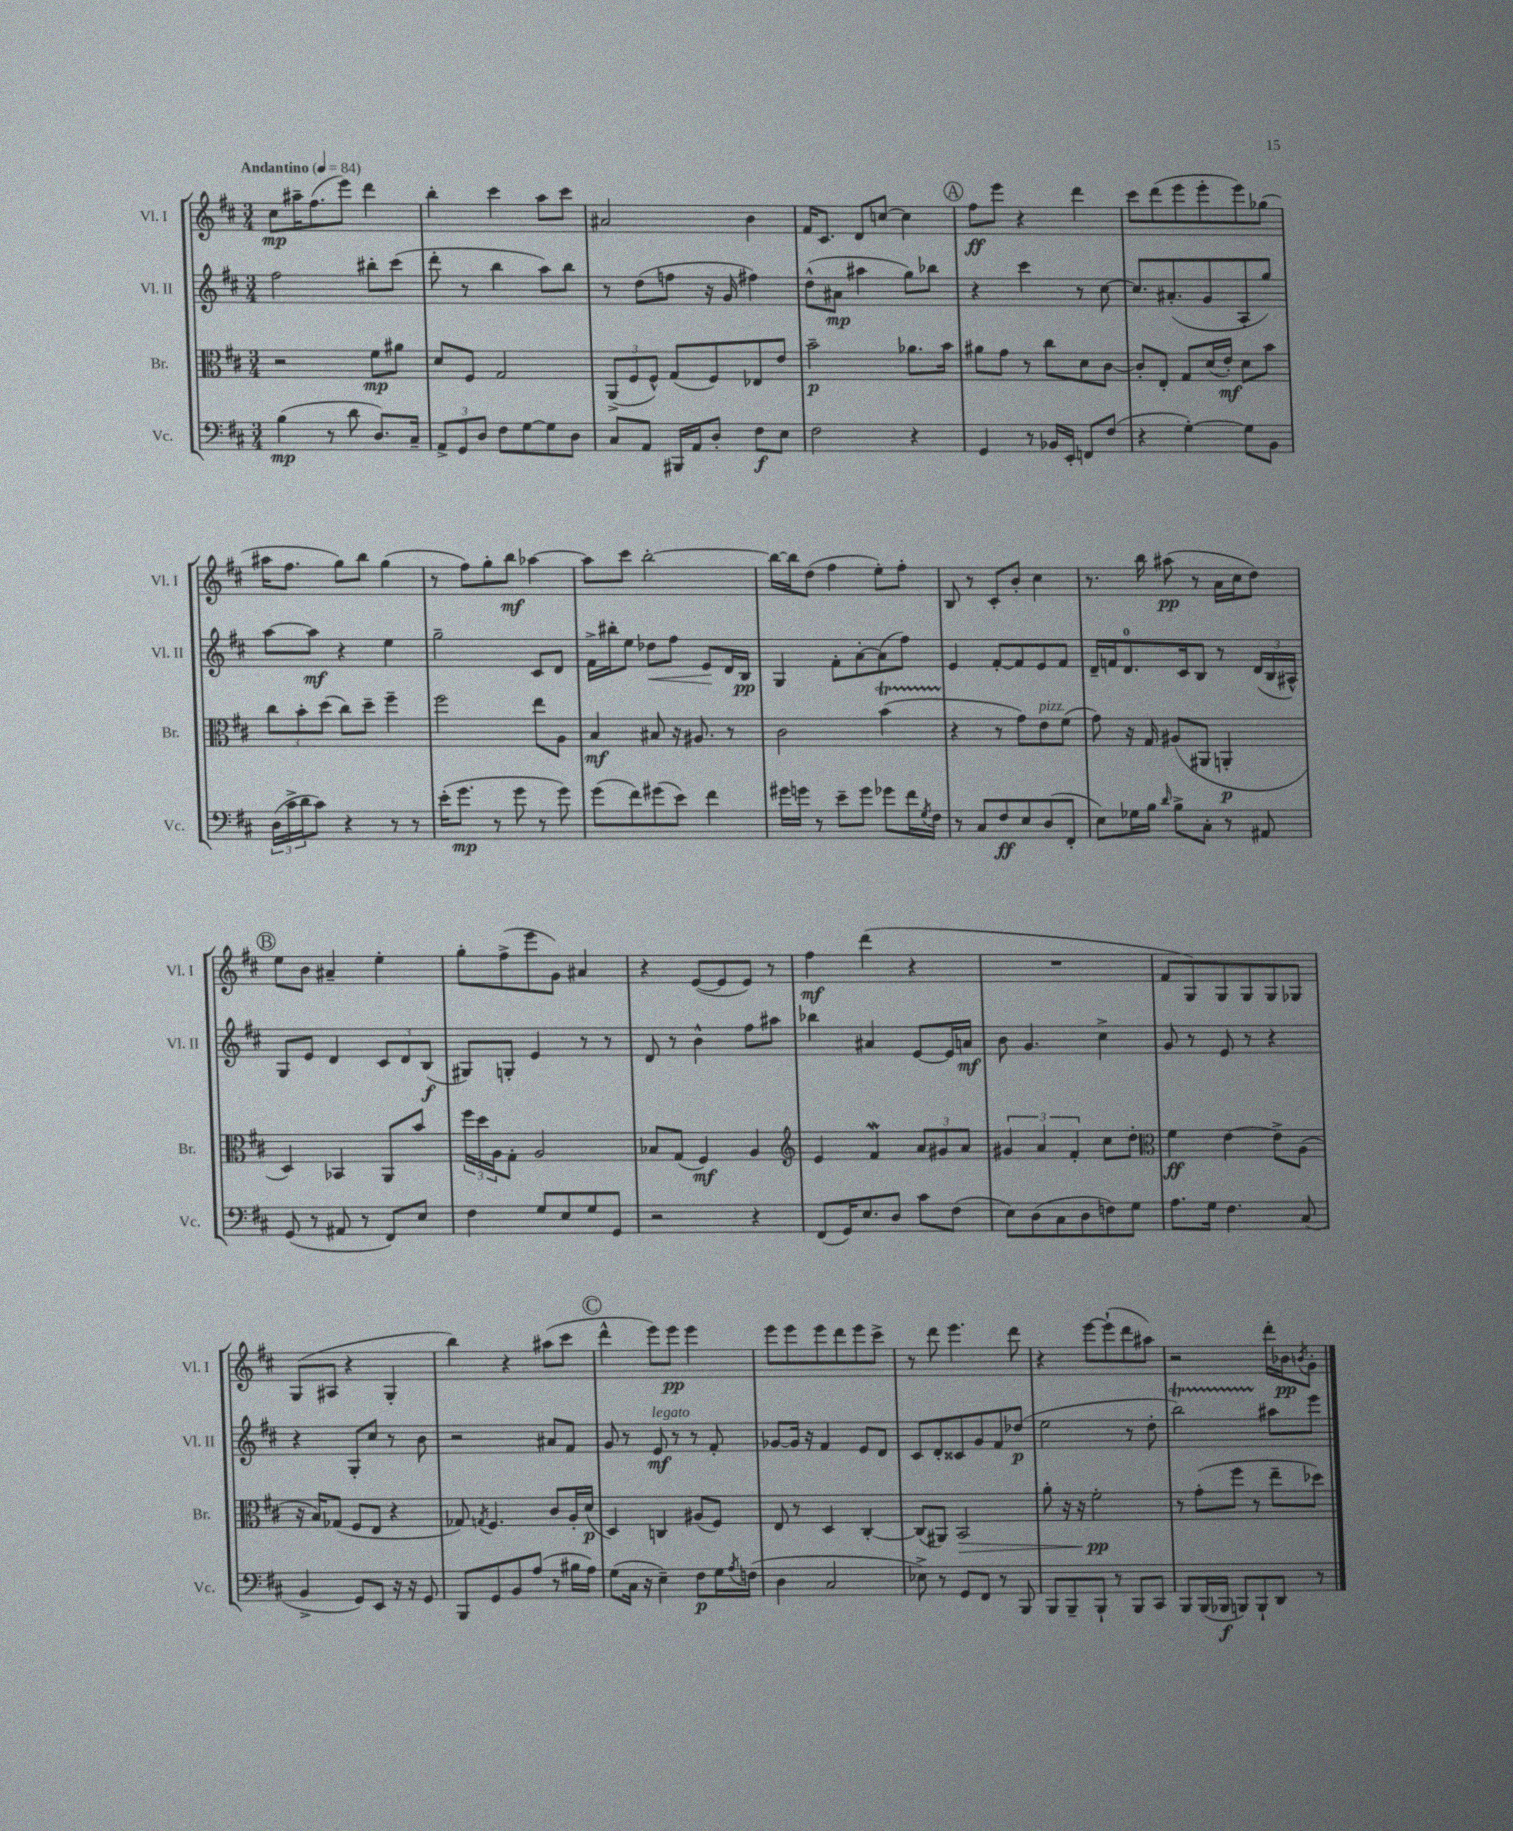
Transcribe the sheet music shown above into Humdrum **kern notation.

**kern	**dynam	**kern	**dynam	**kern	**dynam	**kern	**dynam
*part4	*part4	*part3	*part3	*part2	*part2	*part1	*part1
*staff4	*staff4	*staff3	*staff3	*staff2	*staff2	*staff1	*staff1
*I"Vc.	*	*I"Br.	*	*I"Vl. II	*	*I"Vl. I	*
*I'Vc.	*	*I'Br.	*	*I'Vl. II	*	*I'Vl. I	*
*clefF4	*	*clefC3	*	*clefG2	*	*clefG2	*
*k[f#c#]	*	*k[f#c#]	*	*k[f#c#]	*	*k[f#c#]	*
*M3/4	*	*M3/4	*	*M3/4	*	*M3/4	*
*MM84	*	*MM84	*	*MM84	*	*MM84	*
=1	=1	=1	=1	=1	=1	=1	=1
!	!	!	!	!	!	!LO:TX:a:B:t=Andantino	!
(4B\	mp	2r	.	2ff#\	.	8cc#\L	mp
.	.	.	.	.	.	16aa#X~\K	.
.	.	.	.	.	.	(8.ff#\	.
8r	.	.	.	.	.	.	.
8d\	.	.	.	.	.	8eee\J)	.
8.D/L)	.	8f#\L	mp	8bb#X'\L	.	4ddd\	.
.	.	8a#X\J	.	(8ccc#\J	.	.	.
16C#~/Jk	.	.	.	.	.	.	.
=2	=2	=2	=2	=2	=2	=2	=2
12AA^/L	.	8d/L	.	8ddd'\	.	4bb'\	.
12GG/	.	.	.	.	.	.	.
.	.	8F#/J	.	8r	.	.	.
12D/J	.	.	.	.	.	.	.
8F#\L	.	2G/	.	4bb\	.	4ccc#\	.
[8G\	.	.	.	.	.	.	.
8G\]	.	.	.	8aa\L)	.	8aa\L	.
8D\J	.	.	.	8bb\J	.	8ccc#\J	.
=3	=3	=3	=3	=3	=3	=3	=3
8C#/L	.	(12AA^/L	.	8r	.	2a#X/	.
.	.	12F#/	.	.	.	.	.
8AA/J	.	.	.	(8dd\L	.	.	.
.	.	12F#^^/J)	.	.	.	.	.
16BBB#X/LL	.	(8G/L	.	8ffn\J	.	.	.
16AA/J	.	.	.	.	.	.	.
8D'/J	.	8F#/)	.	16r	.	.	.
.	.	.	.	16g/	.	.	.
8F#\L	f	8E-X/	.	4ff#X\)	.	4b\	.
8E\J	.	8e/J	.	.	.	.	.
=4	=4	=4	=4	=4	=4	=4	=4
2F#\	.	2b~\	p	(8dd^^\L	.	16f#/KL	.
.	.	.	.	.	.	8.c#/J	.
.	.	.	.	8a#X\J	mp	.	.
.	.	.	.	4aa#X\	.	8d/L	.
.	.	.	.	.	.	[8ccn/J	.
4r	.	8.a-X\L	.	8gg\L)	.	4cc\]	.
.	.	.	.	8bb-X\J	.	.	.
.	.	16b\Jk	.	.	.	.	.
!!LO:REH:place=s1:t=A
=5	=5	=5	=5	=5	=5	=5	=5
4GG/	.	8a#X\L	.	4r	.	8ff#\L	ff
.	.	8g\J	.	.	.	8eee\J	.
8r	.	8r	.	4ccc#\	.	4r	.
16BB-X/LL	.	8cc#\L	.	.	.	.	.
16EE'/JJ	.	.	.	.	.	.	.
8FFn/L	.	8d\	.	8r	.	4ddd\	.
(8F#/J	.	[8c#\J	.	[8cc#\	.	.	.
=6	=6	=6	=6	=6	=6	=6	=6
4r	.	8c#'/L]	.	8.cc#/L]	.	8ccc#\L	.
.	.	8E'/J	.	.	.	(8ddd\	.
.	.	.	.	(8.a#X'/	.	.	.
[4G'\)	.	8G/L	.	.	.	8eee\	.
.	.	(16d/L	.	8g/	.	8eee'\	.
.	.	16e'/JJ)	mf	.	.	.	.
8G\L]	.	8d\L	.	8A'/	.	8eee\)	.
8BB\J	.	8b\J	.	8gg/J)	.	(8gg-X\J	.
!!LO:LB:g=z
=7	=7	=7	=7	=7	=7	=7	=7
(24D\LL	.	12cc#\L	.	[8aa\L	.	16aa#X\KL	.
24c#^\	.	.	.	.	.	.	.
.	.	.	.	.	.	8.ff#\J	.
24d\J	.	12b'\	.	.	.	.	.
8c#\J)	.	.	.	8aa\J]	mf	.	.
.	.	(12dd\J	.	.	.	.	.
4r	.	8cc#\L)	.	4r	.	8gg\L)	.
.	.	8dd~\J	.	.	.	8bb\J	.
8r	.	4ff#~\	.	4ee\	.	(4gg\	.
8r	.	.	.	.	.	.	.
=8	=8	=8	=8	=8	=8	=8	=8
(16e'\KL	.	2ff#\	.	2gg~\	.	8r	.
8.g\J	mp	.	.	.	.	.	.
.	.	.	.	.	.	8ff#\L)	.
8r	.	.	.	.	.	8gg'\	.
8g\	.	.	.	.	.	8bb\J	mf
8r	.	8ee\L	.	8c#/L	.	[4aa-X\	.
8g\)	.	8A\J	.	8d/J	.	.	.
=9	=9	=9	=9	=9	=9	=9	=9
(8g\L	.	4B/	mf	16f#^\LL	.	8aa-\L]	.
.	.	.	.	16bb#X'\J	.	.	.
8f#\)	.	.	.	8ee\J	.	8ccc#\J	.
!	!	!	!	!	!LO:HP:b	!	!
(8g#X\	.	8B#X/	.	8dd-X\L	<	[2bb'\	.
8e\J)	.	16r	.	8ff#\J	.	.	.
.	.	8.A#X/	.	.	.	.	.
4f#\	.	.	.	8e/L	.	.	.
.	.	8r	.	16d/L	[	.	.
.	.	.	.	16B/JJ	pp	.	.
=10	=10	=10	=10	=10	=10	=10	=10
16g#X\LL	.	2c#\	.	4G/	.	16bb\LL_	.
16gn\JJ	.	.	.	.	.	16bb\J]	.
8r	.	.	.	.	.	(8dd\J	.
8e~\L	.	.	.	8f#'\L	.	4ff#\	.
8g\J	.	.	.	[8a'\	.	.	.
8g-X\L	.	(4bT\	.	(8a\]	.	8ee'\L)	.
16f#\L	.	.	.	8ff#\J)	.	8ff#'\J	.
8qG/	.	.	.	.	.	.	.
16F#\JJ	.	.	.	.	.	.	.
=11	=11	=11	=11	=11	=11	=11	=11
8r	.	4r	.	4e/	.	8B/	.
8C#/L	.	.	.	.	.	8r	.
8F#/	ff	8r	.	[8f#'/L	.	8c#'/L	.
8E/	.	8g\L)	.	8f#/]	.	8b'/J	.
!	!	!LO:TX:a:i:t=pizz.	!	!	!	!	!
(8D/	.	8e\	.	8e/	.	4cc#\	.
8FF#'/J	.	(8f#\J	.	8f#/J	.	.	.
=12	=12	=12	=12	=12	=12	=12	=12
8E\L)	.	8g\)	.	16d~/LL	.	8.r	.
.	.	.	.	16fn/J	.	.	.
16G-X\L	.	16r	.	8.d/	.	.	.
16B\JJ	.	16G/	.	.	.	16bb\	.
16qqd/	.	.	.	.	.	.	.
8B^\L	.	(8A#X/L	.	.	.	(8aa#X\	pp
.	.	.	.	16c#/k	.	.	.
8C#'\J	.	8AA#X/J	.	8B/J	.	8r	.
8r	.	4AAn'/	p	8r	.	16a\LL	.
.	.	.	.	.	.	16cc#\J	.
8AA#X/	.	.	.	(24d/LL	.	8dd\J)	.
.	.	.	.	24B/	.	.	.
.	.	.	.	24A#X^^/JJ)	.	.	.
!!LO:LB:g=z
!!LO:REH:place=s1:t=B
=13	=13	=13	=13	=13	=13	=13	=13
(8GG/	.	4D/)	.	8G/L	.	8ee\L	.
8r	.	.	.	8e/J	.	8b\J	.
8AA#X/	.	4BB-X/	.	4d/	.	4a#X~/	.
8r	.	.	.	.	.	.	.
8FF#/L)	.	8AA/L	.	12c#/L	.	4ee'\	.
.	.	.	.	12d/	.	.	.
8E/J	.	8b/J	.	.	.	.	.
.	.	.	.	(12B/J	f	.	.
=14	=14	=14	=14	=14	=14	=14	=14
4F#\	.	24ff#\LL	.	8G#X/L)	.	8gg'\L	.
.	.	24dd\	.	.	.	.	.
.	.	24A\J	.	.	.	.	.
.	.	8G'\J	.	8Gn'/J	.	(8ff#^\	.
8G/L	.	2A/	.	4e/	.	8eee\	.
8E/	.	.	.	.	.	8g\J)	.
8G/	.	.	.	8r	.	4a#X/	.
8GG/J	.	.	.	8r	.	.	.
=15	=15	=15	=15	=15	=15	=15	=15
2r	.	8B-X/L	.	8d/	.	4r	.
.	.	(8G/J	.	8r	.	.	.
.	.	4F#/)	mf	4b^^\	.	([8e/L	.
.	.	.	.	.	.	8e/]	.
4r	.	4A/	.	8ff#\L	.	8e/J)	.
.	.	.	.	8aa#X\J	.	8r	.
=16	=16	=16	=16	=16	=16	=16	=16
*	*	*clefG2	*	*	*	*	*
(8FF#/L	.	4e/	.	4bb-X\	.	4ff#\	mf
16GG/K)	.	.	.	.	.	.	.
8.E/	.	.	.	.	.	.	.
.	.	4f#W/	.	4a#X/	.	(4ddd\	.
8D/J	.	.	.	.	.	.	.
8c#\L	.	12a/L	.	[8e/L	.	4r	.
.	.	12g#X/	.	.	.	.	.
(8F#\J	.	.	.	16e/L]	.	.	.
.	.	12a/J	.	.	.	.	.
.	.	.	.	16an/JJ	mf	.	.
=17	=17	=17	=17	=17	=17	=17	=17
8E\L)	.	6g#X/	.	8b\	.	2.r	.
(8D\	.	.	.	4.g/	.	.	.
.	.	6a/	.	.	.	.	.
8C#\	.	.	.	.	.	.	.
.	.	6f#'/	.	.	.	.	.
8D\	.	.	.	.	.	.	.
8Fn\)	.	8cc#\L	.	4cc#^\	.	.	.
8G\J	.	8dd'\J	.	.	.	.	.
=18	=18	=18	=18	=18	=18	=18	=18
*	*	*clefC3	*	*	*	*	*
8.A\L	.	4f#\	ff	8g/	.	8f#/L	.
.	.	.	.	8r	.	8G/)	.
16G\Jk	.	.	.	.	.	.	.
4.F#\	.	[4e\	.	8e/	.	8G/	.
.	.	.	.	8r	.	8G/	.
.	.	8e^\L]	.	4r	.	8G/	.
(8C#/	.	(8A\J	.	.	.	8G-X/J	.
!!LO:LB:g=z
=19	=19	=19	=19	=19	=19	=19	=19
4BB^/	.	16r	.	4r	.	(8G/L	.
.	.	16B/KL)	.	.	.	.	.
.	.	(8G-X/J	.	.	.	8A#X/J	.
8GG/L)	.	8F#/L	.	8G'/L	.	4r	.
8EE/J	.	8E/J	.	8cc#/J	.	.	.
16r	.	4r	.	8r	.	4G'/	.
16r	.	.	.	.	.	.	.
8GG/	.	.	.	8b\	.	.	.
=20	=20	=20	=20	=20	=20	=20	=20
8BBB/L	.	8G-X/)	.	2r	.	4bb\)	.
.	.	8qGn/	.	.	.	.	.
8GG/	.	4.F#/	.	.	.	.	.
8BB/	.	.	.	.	.	4r	.
(8A/J	.	.	.	.	.	.	.
8r	.	8c#/L	.	8a#X/L	.	(8aa#X\L	.
16B#X\LL	.	16A'/L	.	8f#/J	.	8ccc#\J	.
16A\JJ)	.	(16d/JJ	p	.	.	.	.
!!LO:REH:place=s1:t=C
=21	=21	=21	=21	=21	=21	=21	=21
(8G\L	.	4D/)	.	8g/	.	4ddd^^\	.
16C#\Jk	.	.	.	8r	.	.	.
16r	.	.	.	.	.	.	.
!	!	!	!	!LO:TX:a:i:t=legato	!	!	!
4E~\)	.	4Cn/	.	8e/	mf	8eee\L)	.
.	.	.	.	8r	.	8eee\J	pp
8F#\L	p	(8A#X/L	.	8r	.	4eee\	.
16G\L	.	8F#/J)	.	8f#'/	.	.	.
8qA/	.	.	.	.	.	.	.
(16Fn\JJ	.	.	.	.	.	.	.
=22	=22	=22	=22	=22	=22	=22	=22
4D\	.	8E/	.	[8g-X/L	.	8eee\L	.
.	.	8r	.	16g-/Jk]	.	8eee\	.
.	.	.	.	16r	.	.	.
2C#/	.	4D/	.	4f#/	.	8eee\	.
.	.	.	.	.	.	8ddd\	.
.	.	[4C#'/	.	8e/L	.	8eee\	.
.	.	.	.	8d/J	.	8ccc#^\J	.
=23	=23	=23	=23	=23	=23	=23	=23
8E-X^\)	.	(8C#/L]	.	8c#/L	.	8r	.
8r	.	8AA#X/J)	.	8d'/	.	8ddd\	.
!	!	!	!LO:HP:b	!	!	!	!
8GG/L	.	2BB/	>	8c##X/	.	4.eee\	.
8FF#/J	.	.	.	8g/	.	.	.
8r	.	.	.	8f#/	.	.	.
8BBB/	.	.	.	(8dd-X/J	p	8ddd\	.
=24	=24	=24	=24	=24	=24	=24	=24
8BBB/L	.	8a'\	.	2ee\	.	4r	.
8BBB~/	.	16r	.	.	.	.	.
.	.	16r	.	.	.	.	.
8BBB`/J	.	2f#'\	pp	.	.	[8eee\L	.
8r	.	.	.	.	.	(8eee`\]	.
8BBB/L	.	.	.	8r	.	8ddd\	.
8CC#/J	.	.	.	8dd'\	.	8aa#X\J)	.
.	.	.	]	.	.	.	.
=25	=25	=25	=25	=25	=25	=25	=25
8BBB/L	.	8r	.	2bbT\)	.	2r	.
(16BBB/L	.	(8g'\L	.	.	.	.	.
16BBB-X/JJ	f	.	.	.	.	.	.
8BBBn/L)	.	8ff#\J	.	.	.	.	.
8BBB`/	.	8r	.	.	.	.	.
8DD/J	.	8ee~\L	.	8aa#X\L	.	16ddd'\LL	.
.	.	.	.	.	.	16b-X\J	pp
.	.	.	.	.	.	8qbn/	.
8r	.	8dd-X\J)	.	8eee\J	.	8g'\J	.
==	==	==	==	==	==	==	==
*-	*-	*-	*-	*-	*-	*-	*-
